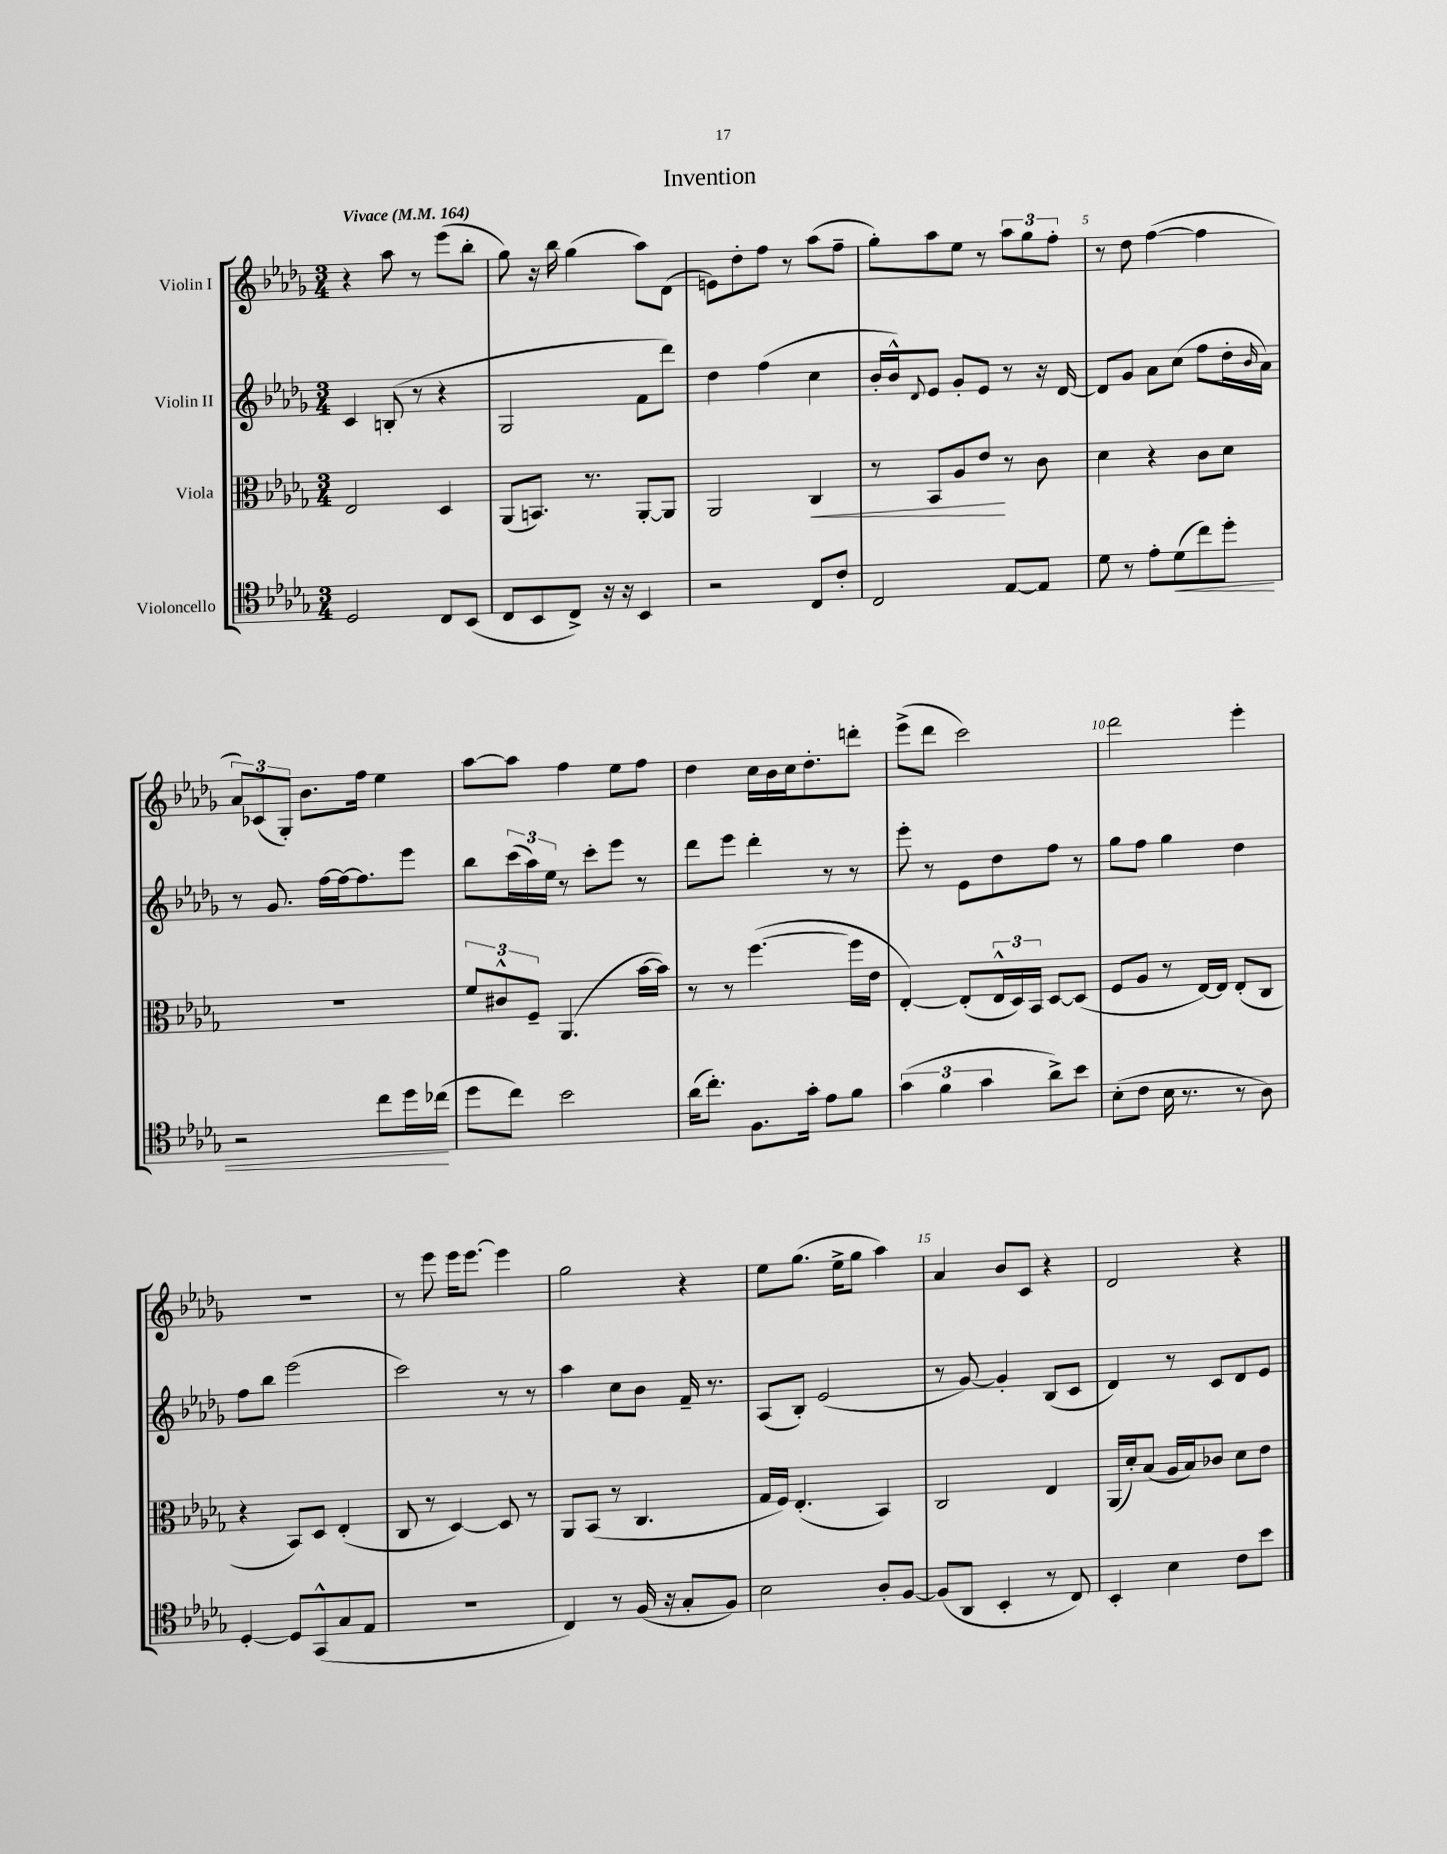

**kern	**kern	**kern	**kern
*staff4	*staff3	*staff2	*staff1
*clefC4	*clefC3	*clefG2	*clefG2
*k[b-e-a-d-g-]	*k[b-e-a-d-g-]	*k[b-e-a-d-g-]	*k[b-e-a-d-g-]
*M3/4	*M3/4	*M3/4	*M3/4
*MM164	*MM164	*MM164	*MM164
2D-/	2E-/	4c/	4r
.	.	(8B'/	8aa-\
.	.	8r	8r
8C/L	4D-/	4r	(8eee-\L
(8BB-/J	.	.	8bb-'\J
=	=	=	=
8C/L	(8AA-/L	2G-/	8gg-\)
8BB-/	8.BB/J)	.	16r
.	.	.	16bb-\
8C^/J)	.	.	(4gg-\
.	8.r	.	.
16r	.	.	.
16r	.	.	.
4BB-/	[8AA-'/L	8f\L	8aa-\L)
.	8AA-/]J	8ddd-\J)	(8d-\J
=	=	=	=
2r	2AA-/	4dd-\	8e\L)
.	.	.	8dd-'\
.	.	(4ff\	8ff\J
.	.	.	8r
8C/L	4C/	4cc\	(8aa-\L
8c'/J	.	.	8ff~\J
=	=	=	=
2C/	8r	16b-'/LL	8gg-'\L)
.	.	16b-^^/J)	.
.	.	8qqd-/	.
.	8BB-/L	8e-/J	8aa-\
.	8A-/	8g-'/L	8ee-\J
.	8e-/J	8e-/J	8r
[8E-/L	8r	8r	12aa-\L
.	.	.	12gg-\
8E-/]J	8c\	16r	.
.	.	.	12ff'\J
.	.	[16d-/	.
=	=	=	=
8d-\	4d-\	8d-/]L	8r
8r	.	8g-/J	8dd-\
8e-'\L	4r	8a-\L	([4ff\
(8d-\	.	(8cc\J	.
8cc\)	8c\L	8ff\L	4ff\]
8dd-'\J	8d-\J	16dd-'\L	.
.	.	16qqb-/	.
.	.	16a-\JJ)	.
=	=	=	=
2r	2.r	8r	12a-/L)
.	.	.	(12c-/
.	.	8.g-/	.
.	.	.	12G-'/J)
.	.	.	8.b-\L
.	.	[16ff\LL	.
.	.	16ff\_J	.
.	.	8.ff\]	16ff\Jk
8cc\L	.	.	4ee-\
16dd-\L	.	8eee-\J	.
(16cc-\JJ	.	.	.
=	=	=	=
8dd-\L	12f/L	8bb-\L	[8aa-\L
.	12c#^^/	.	.
8cc\J)	.	(24ccc\L	8aa-\]J
.	12F~/J	24aa-\)	.
.	.	24ee-\JJ	.
2b-\	(4.AA-/	8r	4ff\
.	.	8ccc'\L	.
.	.	8eee-\J	8ee-\L
.	[16b-\LL	8r	8ff\J
.	16b-\]JJ)	.	.
=	=	=	=
(16a-\LK	8r	8ddd-\L	4dd-\
8.cc'\J)	.	.	.
.	8r	8eee-\J	.
8.F\L	([4.ff\	4ddd-'\	16cc\LL
.	.	.	16b-\
.	.	.	16cc\J
16g-'\Jk	.	.	8.dd-'\
8e-\L	.	8r	.
8f\J	16ff\]LL	8r	8ddd'\J
.	16e-\JJ	.	.
=	=	=	=
(6g-\	[4E-'/)	8eee-'\	(8eee-^\L
.	.	8r	8ddd-\J
6f\	.	.	.
.	(8E-'/]L	8e-\L	2ccc\)
6g-\	.	.	.
.	24E-^^/L	8dd-\	.
.	24D-/)	.	.
.	24BB-/JJ	.	.
8a-^\L)	[8D-/L	8ff\J	.
8b-\J	(8D-/]J	8r	.
=	=	=	=
(8B-'\L	8F/L	8gg-\L	2ddd-\
8c\J	8A-/J	8ff\J	.
16B-\	8r	4gg-\	.
8.r	.	.	.
.	[16E-/LL)	.	.
.	16E-/]JJ	.	.
8r	(8E-'/L	4dd-\	4eee-'\
8A-\)	8C/J	.	.
=	=	=	=
[4D-'/	4r	8ff\L	2.r
.	.	8bb-\J	.
8D-/]L	8BB-/L)	(2eee-\	.
(8GG-^^/	8D-/J	.	.
8G-/	(4E-'/	.	.
8E-/J	.	.	.
=	=	=	=
2.r	8C/	2ccc\)	8r
.	8r	.	8eee-\
.	[4D-/)	.	16eee-\LK
.	.	.	[8.eee-\J
.	8D-/]	8r	4eee-\]
.	8r	8r	.
=	=	=	=
4C/)	8AA-/L	4aa-\	2gg-\
.	(8BB-/J	.	.
8r	8r	8cc\L	.
(16F/	4.C/	8b-\J	.
16r	.	.	.
8G-'/L	.	16f~/	4r
.	.	8.r	.
8F/J)	.	.	.
=	=	=	=
2B-\	16G-/LL	(8A-/L	8ee-\L
.	16F/JJ)	.	.
.	(4.E-'/	8B-'/J)	(8.gg-\J
.	.	(2e-/	.
.	.	.	16ee-^\LK
.	.	.	8gg-\J
8A-'/L	4BB-/)	.	4aa-\)
[8F/J	.	.	.
=	=	=	=
(8F/]L	2C/	8r	4a-/
8AA-/J	.	[8g-/)	.
4BB-'/	.	4g-'/]	8b-/L
.	.	.	8c/J
8r	4E-/	(8B-/L	4r
8C/)	.	8c/J	.
=	=	=	=
4BB-'/	(16AA-/LL	4d-/)	2d-/
.	16d-'/J)	.	.
.	(8B-/J	.	.
4B-\	16A-/LL	8r	.
.	16B-/J)	.	.
.	8c-/J	8c/L	.
8c\L	8d-\L	8d-/	4r
8b-\J	8e-\J	8e-/J	.
==	==	==	==
*-	*-	*-	*-
